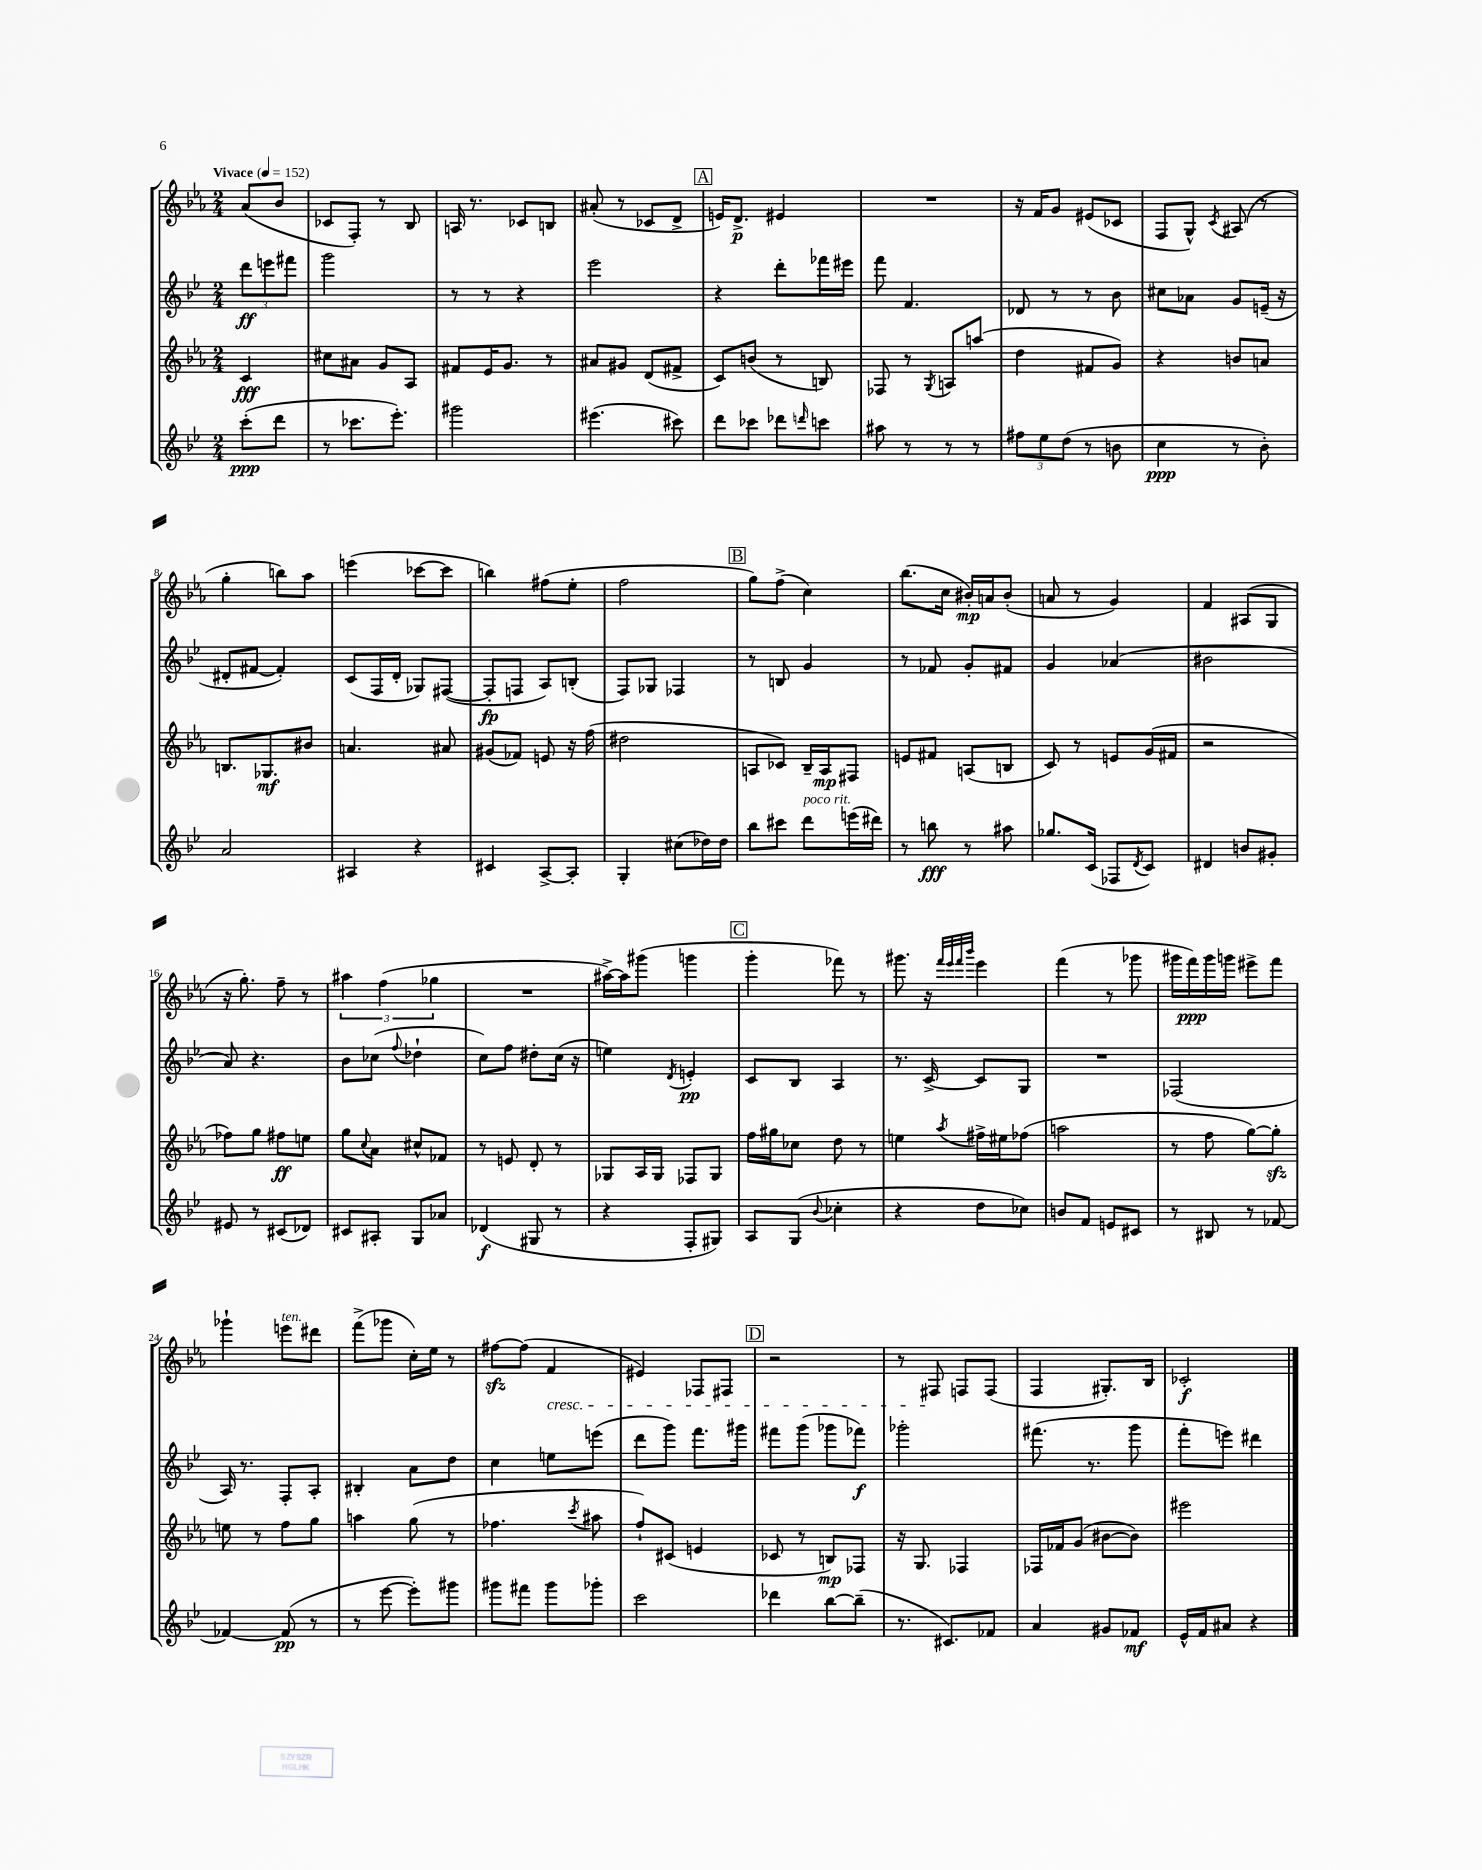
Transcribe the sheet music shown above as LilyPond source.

<<
\new StaffGroup <<
\new Staff = "s0" {
    \clef treble \key ees \major \numericTimeSignature \time 2/4 \partial 4 \tempo "Vivace" 4 = 152
    aes'8( bes'8 |
    ces'8 f8-.) r8 bes8 |
    a16 r8. ces'8 b8 |
    ais'8-.( r8 ces'8 d'8-> |
    \mark \markup { \box "A" } e'16) d'8.->\p eis'4 |
    R2 |
    r16 f'16 g'8 eis'8( ces'8 |
    f8 g8-^) \acciaccatura { c'8 } ais8( r8 |
    g''4-. b''8) aes''8 |
    e'''4( ces'''8~ ces'''8 |
    b''4) fis''8( ees''8-. |
    f''2 |
    \mark \markup { \box "B" } g''8) f''8->( c''4) |
    bes''8.( c''16 bis'16-.\mp) a'16 bis'8-.( |
    a'8 r8 g'4) |
    f'4 ais8( g8 |
    r16 g''8.-.) f''8-- r8 |
    \tuplet 3/2 { ais''4 f''4( ges''4 } |
    R2 |
    ais''16~->) ais''16 gis'''8( g'''4 |
    \mark \markup { \box "C" } g'''4-. fes'''8) r8 |
    gis'''8. r16 \grace { f'''32 ees'''32 f'''32 bes'''32 } ees'''4 |
    f'''4( r8 ges'''8 |
    gis'''16 f'''16\ppp) gis'''16 g'''16 eis'''8-> f'''8 |
    ges'''4-! e'''8^\markup { \italic "ten." } dis'''8 |
    f'''8->( ges'''8 c''16-.) ees''16 r8 |
    fis''8~\sfz fis''8( f'4\cresc |
    eis'4) fes8 fis8 |
    \mark \markup { \box "D" } r2 |
    r8 fis8\! f8 f8( |
    f4 gis8.-.) bes16 |
    ces'2-.\f \bar "|." |
}
\new Staff = "s1" {
    \clef treble \key bes \major \numericTimeSignature \time 2/4 \partial 4
    \tuplet 3/2 { d'''8\ff e'''8 fis'''8 } |
    g'''2 |
    r8 r8 r4 |
    ees'''2 |
    \mark \markup { \box "A" } r4 d'''8-. fes'''16 eis'''16 |
    f'''8 f'4. |
    des'8 r8 r8 bes'8 |
    cis''8 aes'8 g'8 e'16--( r16 |
    dis'8-. fis'8~ fis'4-.) |
    c'8( f16 d'16-. ges8) fis8~( |
    fis8-.\fp f8 a8) b8-.( |
    f8) ges8 fes4 |
    \mark \markup { \box "B" } r8 b8 g'4 |
    r8 fes'8 g'8-. fis'8 |
    g'4 aes'4( |
    bis'2 |
    a'8) r4. |
    bes'8 ces''8( \appoggiatura { f''8 } des''4-! |
    c''8) f''8 dis''8-. c''16( r16 |
    e''4) \acciaccatura { d'8 } e'4-.\pp |
    \mark \markup { \box "C" } c'8 bes8 a4 |
    r8. c'16~-> c'8 g8 |
    R2 |
    fes2( |
    a16) r8. f8-. a8-. |
    bis4-. a'8 d''8 |
    c''4 e''8 e'''8( |
    d'''8 g'''8) f'''8. gis'''16 |
    \mark \markup { \box "D" } fis'''8 g'''8( ges'''8 fes'''8\f) |
    ges'''2-. |
    fis'''8.( r8. g'''8 |
    f'''8-. e'''8) dis'''4 \bar "|." |
}
\new Staff = "s2" {
    \clef treble \key ees \major \numericTimeSignature \time 2/4 \partial 4
    c'4\fff |
    cis''8 ais'8 g'8 aes8 |
    fis'8 ees'16 g'8. r8 |
    ais'8 gis'8 d'8( fis'8-> |
    \mark \markup { \box "A" } c'8) b'8( r8 b8) |
    fes8 r8 \acciaccatura { g8 } a8 a''8( |
    d''4 fis'8 g'8) |
    r4 b'8 a'8 |
    b8. ges8.\mf bis'8 |
    a'4. ais'8 |
    gis'8( fes'8) e'8 r16 f''16( |
    dis''2 |
    \mark \markup { \box "B" } a8 ces'8) bes16-- a16\mp fis8 |
    e'8 fis'8 a8( b8 |
    c'8) r8 e'8 g'16( fis'16 |
    r2 |
    fes''8) g''8 fis''8\ff e''8 |
    g''8 \appoggiatura { c''8 } aes'8 cis''8-^ fes'8 |
    r8 e'8 d'8-. r8 |
    ges8 aes16 ges16 fes8 ges8 |
    \mark \markup { \box "C" } f''16 gis''16 ces''8 d''8 r8 |
    e''4 \acciaccatura { aes''8 } fis''16-> eis''16 fes''8( |
    a''2 |
    r8 f''8 g''8~) g''8-.\sfz |
    e''8 r8 f''8 g''8 |
    a''4 g''8( r8 |
    fes''4. \acciaccatura { c'''8 } ais''8 |
    f''8-!) cis'8( e'4 |
    \mark \markup { \box "D" } ces'8 r8 b8\mp) fes8 |
    r16 g8. fes4 |
    fes16 fes'16 g'8( bis'8~ bis'8) |
    eis'''2 \bar "|." |
}
\new Staff = "s3" {
    \clef treble \key bes \major \numericTimeSignature \time 2/4 \partial 4
    c'''8-.\ppp( d'''8 |
    r8 ces'''8. ees'''8.-.) |
    gis'''2 |
    eis'''4.( cis'''8) |
    \mark \markup { \box "A" } d'''8 ces'''8 des'''8 \grace { d'''16 } c'''8 |
    ais''8 r8 r8 r8 |
    \tuplet 3/2 { fis''8 ees''8 d''8( } r8 b'8 |
    c''4\ppp r8 bes'8-.) |
    a'2 |
    ais4 r4 |
    cis'4 a8~-> a8-. |
    g4-. cis''8( des''16) des''16 |
    \mark \markup { \box "B" } bes''8 cis'''8 d'''8^\markup { \italic "poco rit." } e'''16( dis'''16) |
    r8 b''8\fff r8 ais''8 |
    ges''8. c'16( fes8 \acciaccatura { d'8 } c'8) |
    dis'4 b'8 gis'8-. |
    eis'8 r8 cis'8( des'8) |
    cis'8 ais8-. g8 aes'8 |
    des'4\f( gis8 r8 |
    r4 f8-. gis8) |
    \mark \markup { \box "C" } a8 g8( \appoggiatura { bes'8 } ces''4-. |
    r4 d''8 ces''8) |
    b'8 f'8 e'8 cis'8 |
    r8 bis8 r8 fes'8~ |
    fes'4~ fes'8\pp( r8 |
    r8 ees'''8~ ees'''8-.) gis'''8 |
    gis'''8 fis'''8 gis'''8 ges'''8-. |
    c'''2 |
    \mark \markup { \box "D" } des'''4 bes''8~ bes''8--( |
    r8. cis'8.) fes'8 |
    a'4 gis'8 fes'8\mf |
    ees'16-^ f'16 ais'8 r4 \bar "|." |
}
>>
>>
